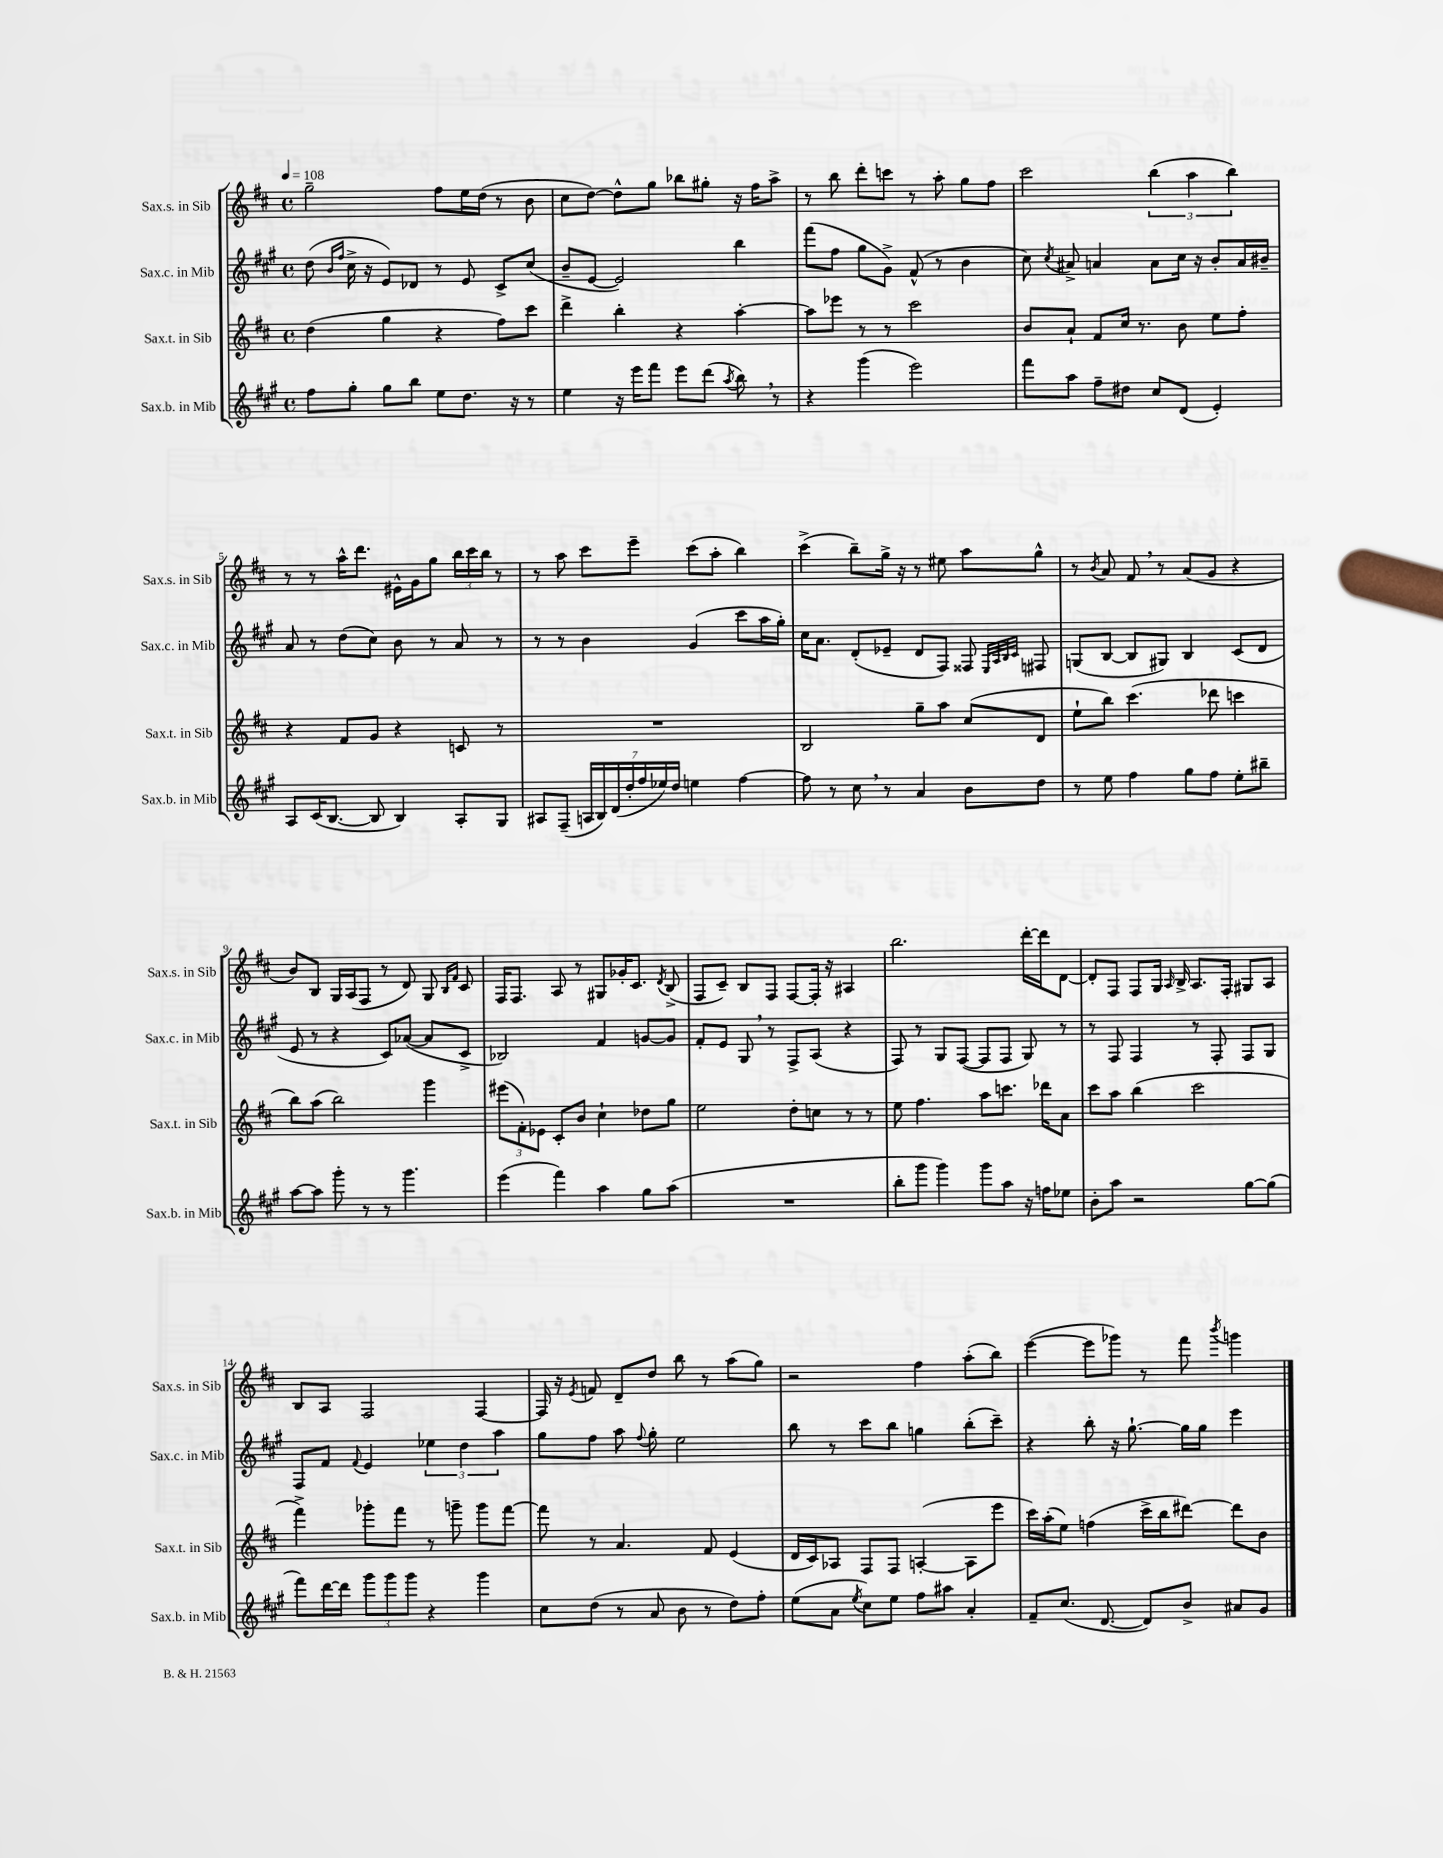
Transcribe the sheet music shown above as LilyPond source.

<<
\new StaffGroup <<
\new Staff = "s0" \with { instrumentName = "Sax.s. in Sib" shortInstrumentName = "Sax.s. in Sib" } {
    \clef treble \key d \major \defaultTimeSignature \time 4/4 \tempo 4 = 108
    \autoBeamOff g''2-- fis''8[ e''16 d''16]( r8 b'8 |
    cis''8[ d''8]~) d''8[-^ g''8] bes''8[ gis''8]-. r16 fis''16[ a''8]-> |
    r8 b''8 d'''8[-. c'''8] r8 a''8-. g''8[ fis''8] |
    cis'''2 \tuplet 3/2 { b''4( a''4 b''4) } |
    r8 r8 a''16[-^ d'''8.] eis'16[-^ g'16 g''8] \tuplet 3/2 { b''16[ cis'''16 b''16] } r8 |
    r8 a''8 cis'''8[ e'''8]-- cis'''8[( a''8]-. b''4) |
    cis'''4->( b''8[--) g''16]-> r16 r8 eis''8 a''8[ g''8]-^ |
    r8 \acciaccatura { b'8 } a'8 fis'8 \breathe r8 a'8[( g'8] r4 |
    b'8[) b8] g16[ a16( fis8] r8 d'8) g8 \grace { b16[ fis'16] } cis'8 |
    fis16[ fis8.] a8 r8 gis8[ ges'16-. cis'8.] \acciaccatura { d'8 } b8->( |
    fis8[ cis'8]--) b8[ fis8] fis8[~ fis16]-. r16 ais4 |
    b''2. d'''16[~-. d'''16 d'8]~ |
    d'8[-. fis8] fis8[ g16] \grace { a16 } b16-> a8.[ fis16]-. gis8[ a8] |
    b8[ a8] fis2 fis4~ |
    fis16 r16 \acciaccatura { e'8 } f'8 d'8[-- d''8] b''8 r8 a''8[( g''8]) |
    r2 fis''4 a''8[-.( b''8]) |
    e'''4~( e'''8[ ges'''8]) r8 fis'''8 \acciaccatura { b'''8 } g'''4 \bar "|." |
}
\new Staff = "s1" \with { instrumentName = "Sax.c. in Mib" shortInstrumentName = "Sax.c. in Mib" } {
    \clef treble \key a \major \defaultTimeSignature \time 4/4
    \autoBeamOff d''8( \grace { b'16[ fis''16] } cis''16-> r16 e'8[) des'8] r8 e'8 cis'8[-> cis''8]( |
    b'8[-- e'8]~ e'2) b''4 |
    fis'''8[( fis''8] gis''8[ gis'8]->) fis'8-^( r8 b'4 |
    cis''8) \acciaccatura { cis''8 } ais'8-> a'4 a'8[ cis''16] r16 b'8[-. a'16 bis'16]-- |
    a'8 r8 d''8[( cis''8]) b'8 r8 a'8 r8 |
    r8 r8 b'4 gis'4( cis'''8[ a''16 gis''16]-.) |
    cis''16[ a'8.] d'8[-.( ees'8]-- d'8[ fis8]) fisis8 \grace { e32[ a32 b32 cis'32] } fis8 |
    g8[( b8]~ b8[ gis8]) b4 cis'8[( d'8] |
    e'8 r8 r4 cis'8[) aes'8]~( aes'8[ cis'8]-> |
    bes2) fis'4 g'8[~ g'8] |
    fis'8[-. e'8] gis8 \breathe r8 fis8[-> a8]( r4 |
    fis8) r8 gis8[ fis8]~( fis8[ fis8] gis8) r8 |
    r8 fis8 fis4 r8 fis8-. fis8[ gis8] |
    fis8[ fis'8] \appoggiatura { fis'8 } e'4 \tuplet 3/2 { ees''4 d''4 a''4 } |
    gis''8[ fis''8] a''8 \appoggiatura { fis''8 } gis''8-. e''2 |
    b''8 r8 cis'''8[ b''8] g''4 b''8[-.( cis'''8]--) |
    r4 b''8-. r16 gis''8.~-! gis''16[ gis''16] e'''4 \bar "|." |
}
\new Staff = "s2" \with { instrumentName = "Sax.t. in Sib" shortInstrumentName = "Sax.t. in Sib" } {
    \clef treble \key d \major \defaultTimeSignature \time 4/4
    \autoBeamOff d''4( g''4 r4 fis''8[) cis'''8] |
    d'''4-> b''4-. r4 a''4~-. |
    a''8[ ees'''8] r8 r8 cis'''2 |
    b'8[ a'8]-! fis'8[ cis''16] r8. b'8 e''8[ fis''8]-. |
    r4 fis'8[ g'8] r4 c'8 r8 |
    R1 |
    b2 g''8[-- a''8] cis''8[( d'8] |
    e''8[-! b''8]) cis'''4.( des'''8 c'''4 |
    b''8[) a''8]( b''2) g'''4 |
    \tuplet 3/2 { eis'''8[( fis'8-.) ees'8] } cis'8[-. b'8] cis''4-! des''8[ g''8] |
    e''2 d''8[-. c''8] r8 r8 |
    e''8 fis''4. a''8[ c'''8.] des'''16[ a'8] |
    cis'''8[ a''8] b''4( cis'''2 |
    fis'''4->) ges'''8[-. fis'''8] r8 g'''8-- g'''8[ fis'''8]~ |
    fis'''8 r8 a'4. fis'8 e'4( |
    d'16[ cis'16) aes8] fis8[ fis8] a4~-.( a8[ e'''8] |
    cis'''16[) a''16-.( e''8]) f''4( cis'''16[-> b''16 dis'''8]~) dis'''8[ b'8] \bar "|." |
}
\new Staff = "s3" \with { instrumentName = "Sax.b. in Mib" shortInstrumentName = "Sax.b. in Mib" } {
    \clef treble \key a \major \defaultTimeSignature \time 4/4
    \autoBeamOff fis''8[ gis''8]-. gis''8[ b''8] e''8[ d''8.] r16 r8 |
    e''4 r16 e'''16[ fis'''8] e'''8[ d'''8]( \acciaccatura { a''8 } b''8) \breathe r8 |
    r4 gis'''4( e'''2) |
    fis'''8[ a''8] fis''8[-- dis''8] cis''8[ d'8]( e'4-.) |
    a8[ cis'16( b8.]~ b8 b4) a8[-. gis8] |
    ais8[ fis8]--( \tuplet 7/4 { a16[ b16) d'16( d''16-. fis''16 ees''16) d''16] } e''4 fis''4~ |
    fis''8 r8 cis''8 \breathe r8 a'4 b'8[ d''8] |
    r8 e''8 fis''4 gis''8[ fis''8] e''8[-. bis''8]-- |
    a''8[~ a''8] gis'''8-. r8 r8 gis'''4. |
    e'''4( fis'''4) a''4 gis''8[ a''8]( |
    R1 |
    b''8[-. gis'''8] gis'''4) gis'''8[ a''8] r16 f''16[ ees''8] |
    b'8[-. a''8] r2 gis''8[~ gis''8]( |
    fis'''8[) d'''16~ d'''16] \tuplet 3/2 { gis'''8[ gis'''8 gis'''8] } r4 gis'''4 |
    cis''8[ d''8]( r8 a'8 b'8 r8 d''8[) fis''8]-. |
    e''8[( a'8] \acciaccatura { e''8 } cis''8[) e''8] fis''8[ ais''8] a'4-. |
    fis'8[-- cis''8.]( d'8.~ d'8[) b'8]-> ais'8[ gis'8] \bar "|." |
}
>>
>>
